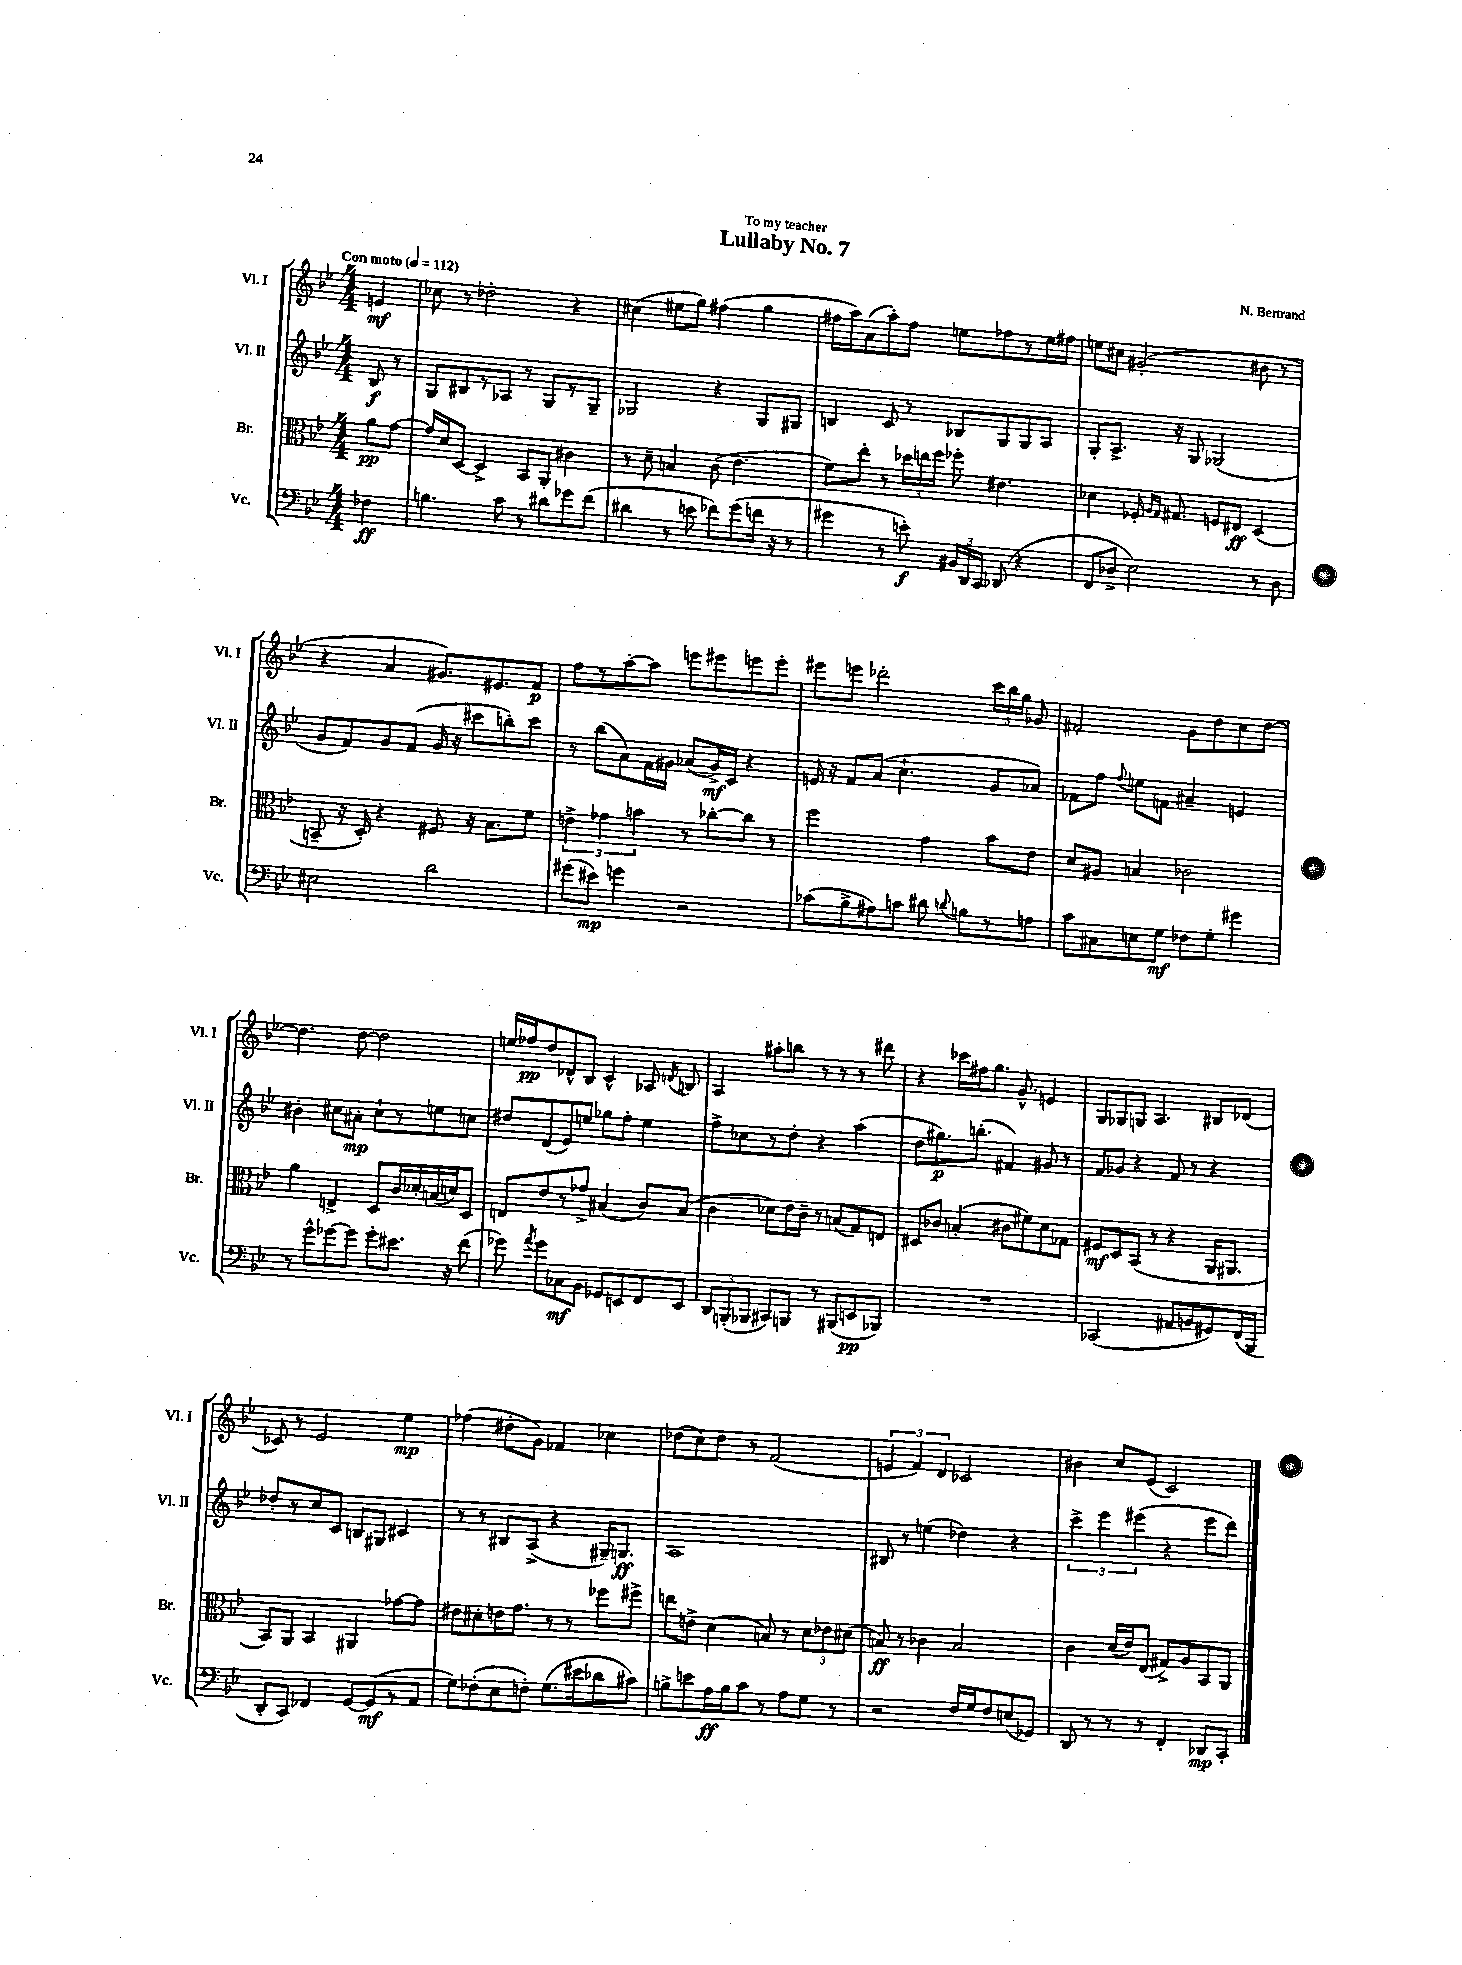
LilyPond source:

\header { title = "Lullaby No. 7" composer = "N. Bertrand" dedication = "To my teacher" }
<<
\new StaffGroup <<
\new Staff = "s0" \with { instrumentName = "Vl. I" shortInstrumentName = "Vl. I" } {
    \clef treble \key bes \major \numericTimeSignature \time 4/4 \partial 4 \tempo "Con moto" 4 = 112
    \autoBeamOff e'4\mf |
    ces''8 r8 des''2-. r4 |
    cis''4( eis''8[ g''8]) fis''4( g''4 |
    fis''16[ a''16) a'8( a''8-.) fis''8] e''8[ fes''8 r8 e''16 fis''16] |
    e''8[ cis''8] gis'2-.( bis'8 r8 |
    r4 a'4 gis'8.[) eis'8. f'8]\p |
    f''8[ r8 a''8~-. a''8] e'''8[ eis'''8 e'''8 e'''8]-. |
    eis'''8[ e'''8] des'''2-. \tuplet 3/2 { c'''16[ bes''16 g''16] } ges'8 |
    fis'2-. g'8[ d''8 c''8 d''8]~ |
    d''4. d''8~ d''2 |
    e''16[ fes''16\pp d''8 des'8-^ bes8] c'4-^ aes8 \acciaccatura { d'8 } b8 |
    a4 ais''8[-. b''8] r8 r8 r8 dis'''8 |
    r4 ces'''16[ fis''16 g''8.] g'8.-^ e'4 |
    g8[ ges8 g8] a4. bis8[ des'8]( |
    ces'8) r8 ees'2 ees''4\mp |
    fes''4( dis''8[-. g'8]) fes'4 ces''4 |
    des''8[( c''8) des''8] r8 f'2( |
    \tuplet 3/2 { e'4 f'4) d'4 } ces'2 |
    bis'4 c''8[ ees'8]( c'2) \bar "|." |
}
\new Staff = "s1" \with { instrumentName = "Vl. II" shortInstrumentName = "Vl. II" } {
    \clef treble \key bes \major \numericTimeSignature \time 4/4 \partial 4
    \autoBeamOff bes8\f r8 |
    g8[ bis8 r8 aes8] r8 g8[ r8 g8]-- |
    ges2 r4 ges8[ gis8] |
    b4 c'8 r8 bes8[ g8 g8 a8] |
    g8[-. a8.]-> r16 g8 ges2( |
    g'8[ f'8) g'8 f'8]( g'16 r16 cis'''8[ b''8-.) cis'''8] |
    r8 bes''8[( a'8) f'16 gis'16] aes'8[( gis'16->\mf) c'16] r4 |
    e'16 r16 f'8[ a'8]( c''4.-! g'8[ aes'8]) |
    fes'8[ f''8] \appoggiatura { f''8 } e''8[ f'8] ais'4-- e'4 |
    bis'4-. cis''8[ ais'8]-.\mp cis''8[-! r8 e''8 c''8] |
    dis''8[ d'8( ees'8) e''8] ges''8[ f''8]-. e''4 |
    f''8[-> ces''8 r8 d''8]-. r4 a''4( |
    d''8[ gis''8.\p) b''8.]-.( fis'4) gis'8 r8 |
    f'8[ ges'8] r4 f'8 r8 r4 |
    des''8[-. r8 c''8 c'8] b8[ gis8] cis'4 |
    r8 r8 bis8[ a8]->( r4 gis16[--) g8.]\ff |
    a1 |
    bis8 r8 e''4( des''4) r4 |
    \tuplet 3/2 { c'''4-> ees'''4 eis'''4( } r4 eis'''8[ d'''8]) \bar "|." |
}
\new Staff = "s2" \with { instrumentName = "Br." shortInstrumentName = "Br." } {
    \clef alto \key bes \major \numericTimeSignature \time 4/4 \partial 4
    \autoBeamOff a'8[\pp g'8]~ |
    g'16[ d'16 d8]~ d4-> bes,8[ a,8]-. cis'4 |
    r8 d'8-- b4 c'8( ees'4. |
    f'8[) ees''8]-. r8 \tuplet 3/2 { des''16[ e''16 f''16] } fes''8-. eis'4. |
    des'4 fes16-. \grace { a16[ g16] } gis8. f8[ eis8]\ff d4( |
    b,8-- r16 d16-.) r4 fis8 r16 bes8.[ f'8] |
    \tuplet 3/2 { e'4-> ges'4 b'4 } r8 ces''8[~-. ces''8] r8 |
    f''2 g'4 bes'8[ ees'8] |
    d'8[ ais8] b4 ces'2 |
    a'4 e4-> d8[ c'16 des'16-. b16( d'16) d8] |
    e8[ ees'8 r8 ges'8]-> bis4( c'8[) bis8]( |
    c'4 des'8[) ees'16 c'16]-- r8 b8[( g8) e8] |
    dis8[ ces'8] b4-.( cis'8[ fis'8) d'8 ges8] |
    fis8[\mf d8 bes,8]( r8 r4 a,16[ ais,8.] |
    bes,8[) a,8] bes,4 ais,4 ges'8[~ ges'8] |
    eis'8[ dis'8-. e'16 g'8.] r8 r8 fes''8[ fis''8]-> |
    e''8[ e'8]-> d'4( b8) r8 \tuplet 3/2 { d'8[ ees'8 dis'8]( } |
    b8\ff) r8 ces'4 b2 |
    c'4 d'16[( ees'16) ees8]( gis8[->) a8 bes,8 a,8] \bar "|." |
}
\new Staff = "s3" \with { instrumentName = "Vc." shortInstrumentName = "Vc." } {
    \clef bass \key bes \major \numericTimeSignature \time 4/4 \partial 4
    \autoBeamOff fes4\ff |
    b4. c'8 r8 dis'8[ ges'8 f'8]( |
    dis'4 r8 e'8 fes'8[) g'8( f'16] r16 r8 |
    gis'4 r8 e'8-.\f) \tuplet 3/2 { bis,16[ d,16 c,16] } des,8( r4 |
    f,8[ des8]-> ees2) r8 des8 |
    eis2 d'2 |
    gis'8[( eis'8]\mp) g'4 r2 |
    ces'8[( bes8-> ais8) c'8] dis'8 \appoggiatura { d'8 } b8[ r8 a8] |
    c'8[ cis8 e8 g8]\mf fes8[ g8]-. gis'4 |
    r8 g'8[-^ ges'8~ ges'8] ges'8[-. eis'8.] r16 f'8( |
    ges'8) \acciaccatura { a'8 } ges'8[ ces8\mf bes,8] ges,8[ e,8 f,8 e,8] |
    \tuplet 3/2 { d,8[ b,,8-.( bes,,8] } cis,8[) b,,8] r8 bis,,8[( e,8\pp bes,,8]) |
    R1 |
    ces,2( ais,8[ b,8 gis,8) f,16( bes,,16] |
    d,8[-. c,8]) fes,4 g,8[~ g,8\mf( r8 a,8] |
    g8[) fes8-.( ees8 f8]-.) g8.[( eis'16 des'8 cis'8]) |
    b8[-> e'8 a16\ff b16 c'8] r8 a8[ g8] r8 |
    r2 f16[ g16 f8 e8( ges,8]) |
    d,8 r8 r8 r8 f,4-. des,8[\mp c,8]-. \bar "|." |
}
>>
>>
\layout { \context { \Score \remove "Bar_number_engraver" } }
